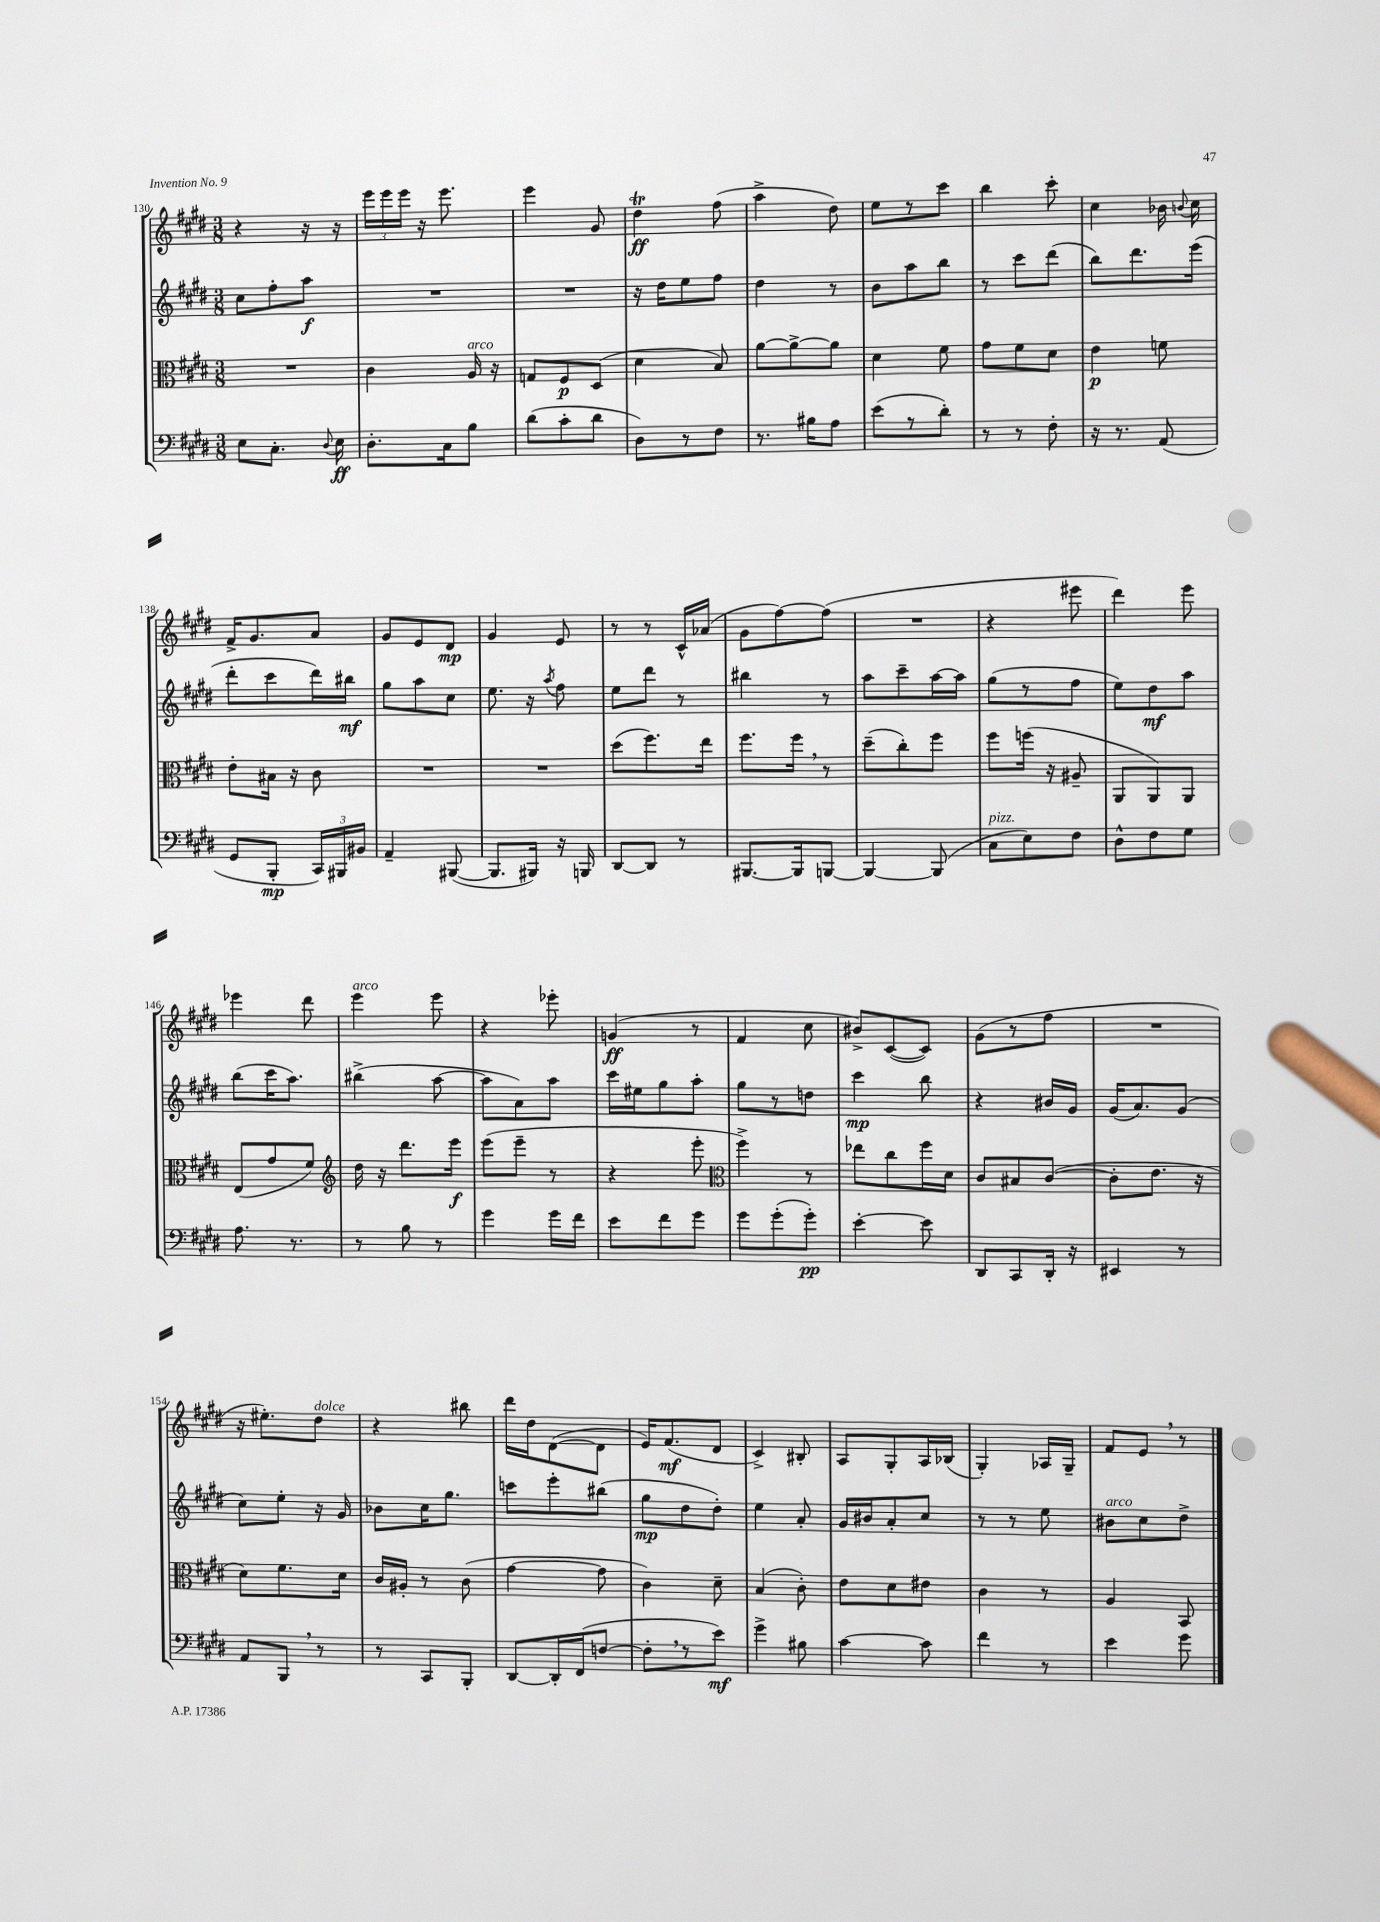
<<
\new StaffGroup <<
\new Staff = "s0" {
    \clef treble \key e \major \numericTimeSignature \time 3/8
    \autoBeamOff r4 r16 r16 |
    \tuplet 3/2 { e'''16[ e'''16 e'''16] } r16 e'''8. |
    e'''4 gis'8 |
    dis''4\trill\ff fis''8( |
    a''4-> dis''8) |
    e''8[ r8 cis'''8] |
    b''4 cis'''8-. |
    cis''4 bes'16 \appoggiatura { b'8 } cis''16 |
    fis'16[-> gis'8. a'8] |
    gis'8[ e'8 dis'8]\mp |
    gis'4 e'8 |
    r8 r8 cis'16[-^ aes'16]( |
    gis'8[ fis''8~) fis''8]( |
    R4. |
    r4 eis'''8 |
    dis'''4) e'''8 |
    ees'''4 dis'''8 |
    e'''4^\markup { \italic "arco" } e'''8 |
    r4 ees'''8-. |
    g'4\ff( r8 |
    fis'4 cis''8 |
    bis'8[->) cis'8~( cis'8]) |
    gis'8[( r8 fis''8] |
    R4. |
    r16 eis''8.[-.) dis''8]^\markup { \italic "dolce" } |
    r4 bis''8 |
    dis'''16[ dis''16 dis'8~( dis'8] |
    e'16[) fis'8.\mf( dis'8] |
    cis'4->) bis8-. |
    a8[ gis8-. a16 bes16]( |
    gis4-.) aes16[ gis16]-- |
    fis'8[ e'8] \breathe r8 \bar "|." |
}
\new Staff = "s1" {
    \clef treble \key e \major \numericTimeSignature \time 3/8
    \autoBeamOff cis''8[ fis''8-. a''8]\f |
    R4. |
    R4. |
    r16 dis''16[ e''8 fis''8] |
    dis''4 r8 |
    b'8[ a''8 b''8] |
    r8 cis'''8[ dis'''8]( |
    b''8[) dis'''8. e'''16]( |
    dis'''8[-. cis'''8 dis'''16) bis''16]\mf |
    gis''8[ a''8 cis''8] |
    e''8. r16 \acciaccatura { a''8 } fis''8 |
    e''8[ dis'''8] r8 |
    bis''4 r8 |
    a''8[ cis'''8-- a''16~ a''16] |
    gis''8[( r8 fis''8] |
    e''8[) dis''8\mf a''8] |
    b''8[( cis'''16 a''8.]) |
    bis''4->( a''8~ |
    a''8[ a'8) a''8] |
    cis'''16[ eis''16 gis''8 a''8]-. |
    gis''8[ r8 d''8] |
    cis'''4\mp b''8 |
    r4 bis'16[ gis'16] |
    gis'16[( a'8.) gis'8]( |
    cis''8[) e''8]-. r16 gis'16 |
    bes'8[ cis''16 gis''8.] |
    c'''8[ e'''8-. bis''8]( |
    gis''8[\mp dis''8 dis''8]-.) |
    e''4 a'8-. |
    gis'16[ bis'16 a'8-. cis''8] |
    r8 r8 e''8 |
    bis'8[^\markup { \italic "arco" } cis''8 dis''8]-> \bar "|." |
}
\new Staff = "s2" {
    \clef alto \key e \major \numericTimeSignature \time 3/8
    \autoBeamOff R4. |
    cis'4 a16^\markup { \italic "arco" } r16 |
    g8[ fis8\p dis8]( |
    dis'4 b8) |
    a'8[~ a'8~-> a'8] |
    dis'4 fis'8 |
    gis'8[ fis'8 dis'8] |
    e'4\p f'8 |
    e'8[-. bis16] r16 cis'8 |
    R4. |
    R4. |
    dis''8[( fis''8.) e''16] |
    fis''8.[ fis''16] \breathe r8 |
    dis''8[--( cis''8-.) fis''8] |
    fis''8[ f''16]( r16 ais8-- |
    a,8[ a,8) a,8] |
    e8[( gis'8 fis'8]) |
    \clef treble dis''16 r16 dis'''8.[ e'''16]\f |
    e'''8[( e'''8]-- r8 |
    r4 e'''8-. |
    \clef alto fis''4->) r8 |
    ees''8[ cis''8 fis''16 dis'16] |
    cis'8[ bis8 cis'8]~( |
    cis'8[-. e'8.] r16 |
    dis'8[) fis'8. dis'16] |
    cis'16[ ais16]-. r8 cis'8( |
    gis'4~ gis'8 |
    cis'4) dis'8-- |
    b4( cis'8-.) |
    e'8[ dis'8 eis'8] |
    cis'4 r8 |
    a4 b,8 \bar "|." |
}
\new Staff = "s3" {
    \clef bass \key e \major \numericTimeSignature \time 3/8
    \autoBeamOff e8[ cis8.]-. \appoggiatura { dis8 } e16\ff |
    dis8.[-. cis16 b8] |
    dis'8[( cis'8-. dis'8] |
    dis8[) r8 fis8] |
    r8. bis16[ a8] |
    e'8[( r8 dis'8]-.) |
    r8 r8 fis8-. |
    r16 r8. a,8( |
    gis,8[ b,,8]-.\mp \tuplet 3/2 { cis,16[) bis,,16 bis,16] } |
    a,4-- bis,,8~( |
    bis,,8.[ bis,,16]) r16 b,,16 |
    dis,8[~ dis,8] r8 |
    bis,,8.[~ bis,,16 b,,8]~ |
    b,,4~ b,,8( |
    cis8[^\markup { \italic "pizz." } e8) fis8] |
    dis8[-^ fis8 gis8] |
    a8. r8. |
    r8 b8 r8 |
    gis'4 gis'16[ fis'16] |
    e'8[ fis'8 gis'8] |
    gis'8[ gis'8-.( gis'8]-.\pp) |
    e'4~-. e'8 |
    dis,8[ cis,8 dis,16]-. r16 |
    eis,4 r8 |
    a,8[ b,,8] \breathe r8 |
    r8 cis,8[ b,,8]-. |
    dis,8[~ dis,16-. fis,16( f8]~ |
    f8[-. \breathe r8 e'8]\mf) |
    gis'4-> bis8 |
    cis'4~ cis'8 |
    fis'4 r8 |
    e'4 gis'8 \bar "|." |
}
>>
>>
\layout { \context { \Score currentBarNumber = #130 } }
